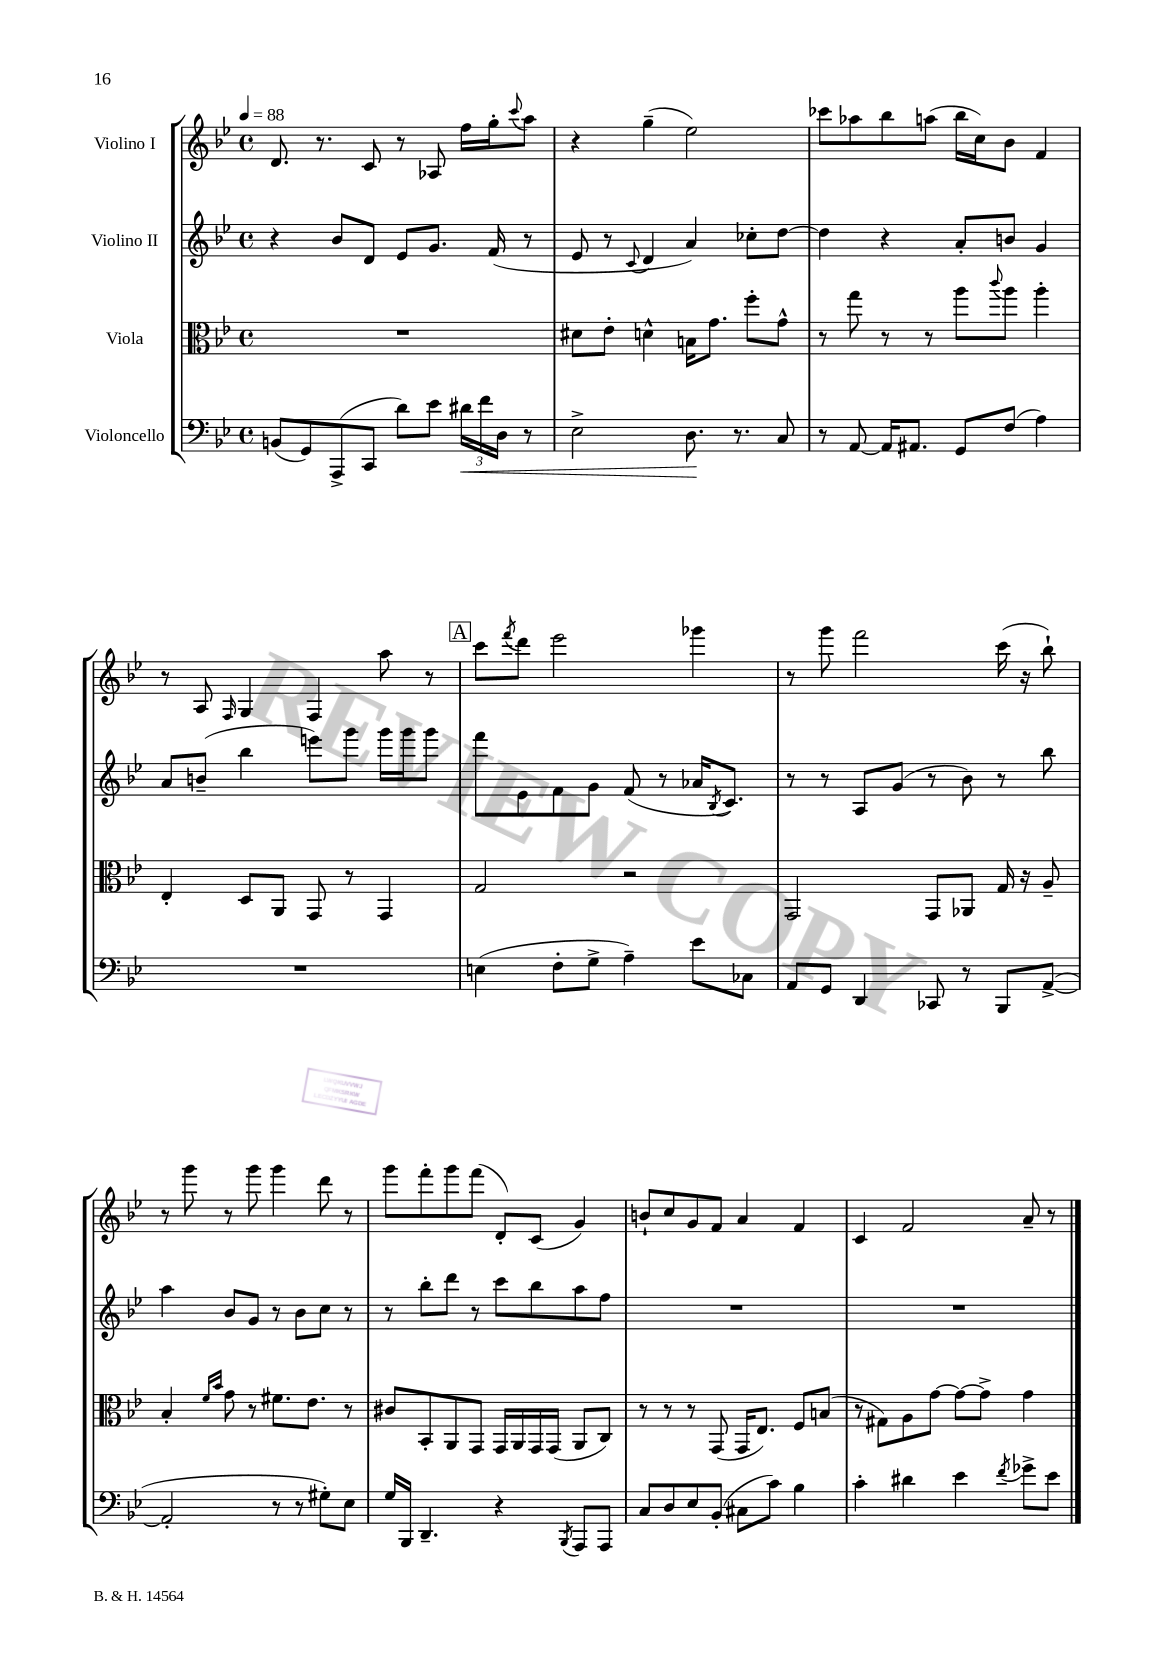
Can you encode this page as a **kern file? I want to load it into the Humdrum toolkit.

**kern	**kern	**kern	**kern
*staff4	*staff3	*staff2	*staff1
*clefF4	*clefC3	*clefG2	*clefG2
*k[b-e-]	*k[b-e-]	*k[b-e-]	*k[b-e-]
*M4/4	*M4/4	*M4/4	*M4/4
*met(c)	*met(c)	*met(c)	*met(c)
*MM88	*MM88	*MM88	*MM88
(8BB	1r	4r	8.d
8GG)	.	.	.
.	.	.	8.r
(8AAA^	.	8b-	.
8CC	.	8d	8c
8d)	.	8e-	8r
8e-	.	8.g	8A-
24d#	.	.	16ff
24f	.	.	.
.	.	(16f	16gg'
24D	.	.	.
.	.	.	8qqccc
8r	.	8r	8aa
=	=	=	=
2E-^	8d#	8e-	4r
.	8e-'	8r	.
.	.	8qqc	.
.	4d^^	4d	(4gg~
8.D	16B	4a)	2ee-)
.	8.g	.	.
8.r	.	.	.
.	8ff'	8cc-'	.
8C	8g^^	[8dd	.
=	=	=	=
8r	8r	4dd]	8ccc-
[8AA	8gg	.	8aa-
16AA]	8r	4r	8bb-
8.AA#	.	.	.
.	8r	.	(8aa
8GG	8aa	8a'	16bb-
.	.	.	16cc)
.	8qqccc	.	.
(8F	8aa	8b	8b-
4A)	4aa'	4g	4f
=	=	=	=
1r	4E-'	8a	8r
.	.	(8b~	8A
.	.	.	16qqF
.	8D	4bb-	4G
.	8AA	.	.
.	8GG	8eee)	4F
.	8r	8ggg	.
.	4GG	16ggg	8aa
.	.	16ggg	.
.	.	8ggg	8r
=	=	=	=
(4E	2G	8fff	8ccc
.	.	.	8qfff
.	.	8e-	8ddd
8F'	.	8f	2eee-
8G^	.	8g	.
4A~)	2r	(8f	.
.	.	8r	.
8e-	.	16a-	4ggg-
.	.	8qB-	.
.	.	8.c)	.
8C-	.	.	.
=	=	=	=
8AA	2GG	8r	8r
8GG	.	8r	8ggg
4DD	.	8A	2fff
.	.	(8g	.
8CC-	8GG	8r	.
8r	8AA-	8b-)	.
8BBB-	16G	8r	(16ccc
.	16r	.	16r
([8AA^	8A~	8bb-	8bb-`)
=	=	=	=
2AA']	4B-'	4aa	8r
.	.	.	8ggg
.	16qqf	.	.
.	16qqb-	.	.
.	8g	8b-	8r
.	8r	8g	8ggg
8r	8.f#	8r	4ggg
8r	.	8b-	.
.	8.e-	.	.
8G#')	.	8cc	8ddd
8E-	8r	8r	8r
=	=	=	=
16G	8c#	8r	8ggg
16BBB-	.	.	.
4.DD~	8BB-'	8bb-'	8fff'
.	8AA	8ddd	8ggg
.	8GG	8r	(8fff
4r	16GG	8ccc	8d')
.	16AA	.	.
.	16GG	8bb-	(8c
.	(16GG	.	.
8qBBB-	.	.	.
8AAA	8AA	8aa	4g)
8AAA	8C)	8ff	.
=	=	=	=
8C	8r	1r	8b`
8D	8r	.	8cc
8E-	8r	.	8g
(8BB-'	(8GG	.	8f
8C#	16GG	.	4a
.	8.E-)	.	.
8c)	.	.	.
4B-	8F	.	4f
.	(8B	.	.
=	=	=	=
4c'	8r	1r	4c
.	8G#)	.	.
4d#	8A	.	2f
.	[8g	.	.
4e-	8g_	.	.
.	8g^]	.	.
8qf	.	.	.
8g-^	4g	.	8a~
8e-	.	.	8r
==	==	==	==
*-	*-	*-	*-
